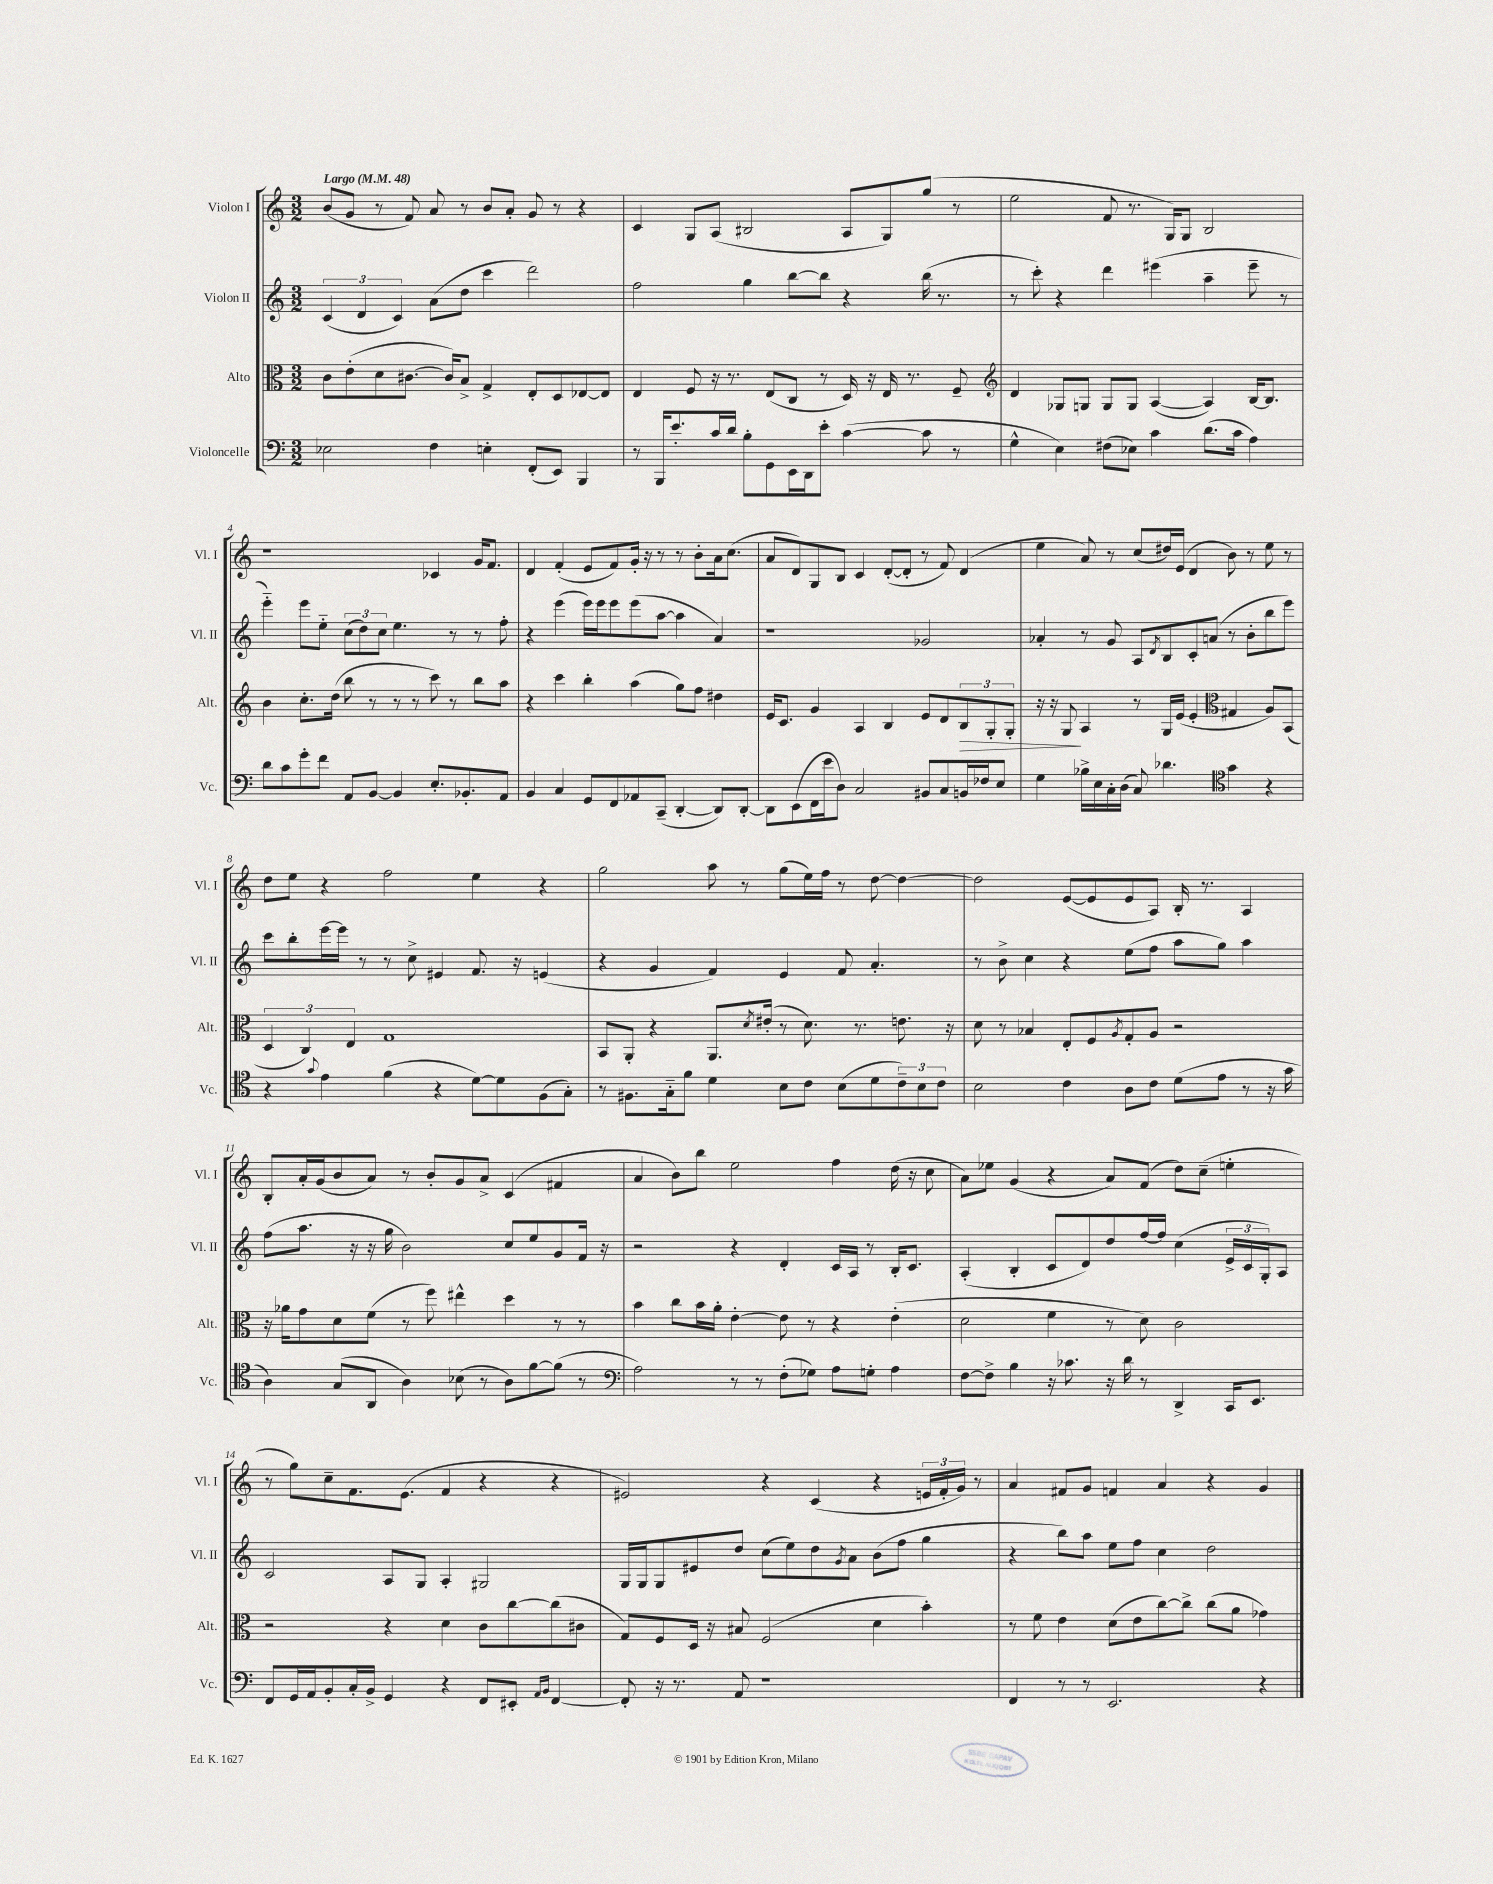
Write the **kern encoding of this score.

**kern	**kern	**dynam	**kern	**kern
*part4	*part3	*part3	*part2	*part1
*staff4	*staff3	*staff3	*staff2	*staff1
*I"Violoncelle	*I"Alto	*	*I"Violon II	*I"Violon I
*I'Vc.	*I'Alt.	*	*I'Vl. II	*I'Vl. I
*clefF4	*clefC3	*	*clefG2	*clefG2
*k[]	*k[]	*	*k[]	*k[]
*M3/2	*M3/2	*	*M3/2	*M3/2
*MM48	*MM48	*	*MM48	*MM48
=1	=1	=1	=1	=1
!	!	!	!	!LO:TX:a:B:t=Largo
2E-X\	8c\L	.	(6c/	(8b/L
.	(8e'\	.	.	8g/J
.	.	.	6d/	.
.	8d\	.	.	8r
.	.	.	6c/)	.
.	[8.c#X\J	.	.	8f/)
4F\	.	.	(8a\L	8a/
.	16c#/KL])	.	.	.
.	8B^/J	.	8dd\J	8r
4En'\	4G^/	.	4ccc\	8b/L
.	.	.	.	8a'/J
(8FF'/L	8E'/L	.	2ddd\)	8g/
8EE/J)	8D/	.	.	8r
4BBB/	[8E-X/	.	.	4r
.	8E-/J]	.	.	.
=2	=2	=2	=2	=2
8r	4E/	.	2ff\	4c/
16BBB/KL	.	.	.	.
8.e'/	.	.	.	.
.	8F/	.	.	8G/L
16c/L	16r	.	.	(8A/J
16d/JJ	8.r	.	.	.
8B'\L	.	.	4gg\	2B#X/
8GG\	(8E/L	.	.	.
16EE\L	8C/J	.	[8bb\L	.
16DD\J	.	.	.	.
8e'\J	8r	.	8bb\J]	.
([4c\	16D/)	.	4r	8A/L
.	16r	.	.	.
.	16E/	.	.	8G/)
.	8.r	.	.	.
8c\]	.	.	(16bb\	(8gg/J
.	.	.	8.r	.
8r	8F~/	.	.	8r
=3	=3	=3	=3	=3
*	*clefG2	*	*	*
4G^^\	4d/	.	8r	2ee\
.	.	.	8ccc'\)	.
4E\)	8G-X/L	.	4r	.
.	8Gn/J	.	.	.
(8F#X\L	8G/L	.	4ddd\	8f/
8E-X\J)	8G/J	.	.	8.r
4c\	([4A/	.	(4eee#X\	.
.	.	.	.	16G/KL)
.	.	.	.	8G/J
(8.d\L	4A/])	.	4aa~\	2B/
16c\Jk	.	.	.	.
4A\)	[16B/KL	.	8eee#~\	.
.	8.B/J]	.	.	.
.	.	.	8r	.
!!LO:LB:g=z
=4	=4	=4	=4	=4
8d\L	4b\	.	4eee\)	1r
8c\	.	.	.	.
8g'\	8.cc'\L	.	8eee\L	.
8f\J	.	.	8ee\J	.
.	(16dd\Jk	.	.	.
8AA/L	8bb\	.	(12cc\L	.
.	.	.	12dd\)	.
[8BB/J	8r	.	.	.
.	.	.	12cc\J	.
4BB/]	8r	.	4.ee\	.
.	8r	.	.	.
8.E'/L	8ccc\)	.	.	4c-X/
.	8r	.	8r	.
8.BB-X'/	.	.	.	.
.	8bb\L	.	8r	16g/KL
.	.	.	.	8.f/J
8AA/J	8aa\J	.	8ff'\	.
=5	=5	=5	=5	=5
4BB/	4r	.	4r	4d/
4C/	4ccc\	.	(4eee\	(4f'/
8GG/L	4bb'\	.	16eee\LL)	8e/L
.	.	.	16eee\J	.
8FF/	.	.	8eee\	8f/)
8AA-X/	(4aa\	.	(8eee\	16g'/Jk
.	.	.	.	16r
(8CC~/J	.	.	[8aa\J	8r
[4DD'/	8gg\L)	.	4aa\]	8r
.	8ff\J	.	.	8b'\L
8DD/L])	4dd#X\	.	4a/)	16a\k
.	.	.	.	(8.cc\J
[8DD'/J	.	.	.	.
=6	=6	=6	=6	=6
8DD\L]	16e/KL	.	1r	8a/L
.	8.c/J	.	.	.
(8EE\	.	.	.	8d/)
16FF\L	4g/	.	.	8G/
16e\J	.	.	.	.
8D\J)	.	.	.	8B/J
2C/	4A/	.	.	4c/
.	4B/	.	.	([8d'/L
.	.	.	.	8d'/J]
8BB#X/L	8e/L	.	2g-X/	8r
8C/	8d/	.	.	8f/)
!	!	!LO:HP:b	!	!
16BBn/L	12B/	>	.	(4d/
16F-X/J	.	.	.	.
.	12G'/	.	.	.
8E/J	.	.	.	.
.	12G'/J	.	.	.
=7	=7	=7	=7	=7
4G\	16r	.	4a-X'/	4ee\
.	16r	.	.	.
.	8G/	.	.	.
16B-X^\LL	4A/	]	8r	8a/)
16E\	.	.	.	.
16C'\	.	.	8g/	8r
(16D\JJ	.	.	.	.
8C/)	8r	.	8A/L	(8cc/L
.	.	.	8qd/	.
4.d-X\	16G/LL	.	8B/	16dd#X/L)
.	(16e/JJ	.	.	(16e/JJ
.	4e'/	.	8c'/	4d/
.	.	.	(8an/J	.
*clefC4	*clefC3	*	*	*
4g\	4G#X/	.	8r	8b\)
.	.	.	8b'\L	8r
4r	8A/L)	.	8bb\	8ee\
.	(8BB/J	.	8eee\J)	8r
!!LO:LB:g=z
=8	=8	=8	=8	=8
4r	6D/	.	8ccc\L	8dd\L
.	.	.	8bb'\	8ee\J
.	6C/)	.	.	.
8qqg/	.	.	.	.
4e\	.	.	[16eee\L	4r
.	.	.	16eee\JJ]	.
.	6E/	.	.	.
.	.	.	8r	.
(4f\	1G	.	8r	2ff\
.	.	.	8cc^\	.
4r	.	.	4e#X/	.
[8d\L)	.	.	8.f/	4ee\
8d\]	.	.	.	.
.	.	.	16r	.
(8F\	.	.	(4en/	4r
8G'\J)	.	.	.	.
=9	=9	=9	=9	=9
8r	8BB/L	.	4r	2gg\
8.F#X\L	8AA'/J	.	.	.
.	4r	.	4g/	.
16G\k	.	.	.	.
8f\J	.	.	.	.
4d\	8.AA/L	.	4f/)	8aa\
.	.	.	.	8r
.	8qd/	.	.	.
.	(16e#X'/Jk	.	.	.
8B\L	8r	.	4e/	(8gg\L
8c\J	8.d\)	.	.	16ee\L)
.	.	.	.	16ff\JJ
(8B\L	.	.	8f/	8r
.	8.r	.	.	.
8d\	.	.	4.a'/	[8dd\
12c~\)	8.en\	.	.	4dd\_
12B\	.	.	.	.
12c\J	.	.	.	.
.	16r	.	.	.
=10	=10	=10	=10	=10
2B\	8d\	.	8r	2dd\]
.	8r	.	8b^\	.
.	4B-X/	.	4cc\	.
4c\	8E'/L	.	4r	([8e/L
.	8F/	.	.	8e/]
.	8qA/	.	.	.
8A\L	8G'/	.	(8ee\L	8e/
8c\J	8A/J	.	8ff\J	8A/J)
(8d\L	2r	.	8aa\L	16B'/
.	.	.	.	8.r
8e\J	.	.	8gg\J)	.
8r	.	.	4aa\	4A/
16r	.	.	.	.
16g\	.	.	.	.
!!LO:LB:g=z
=11	=11	=11	=11	=11
4A\)	16r	.	(8ff\L	8B'/L
.	16a-X\KL	.	.	.
.	8g\	.	8.aa\J	16a'/L
.	.	.	.	(16g/J
(8G/L	8d\	.	.	8b/
.	.	.	16r	.
8AA/J	(8f\J	.	16r	8a/J)
.	.	.	16gg\	.
4A\)	8r	.	2b\)	8r
.	8ff\)	.	.	8b'/L
(8B-X\	4ee#X^^\	.	.	8g/
8r	.	.	.	8a^/J
8A\L)	4dd\	.	8cc/L	(4c/
[8f\	.	.	8ee/	.
(8f\J]	8r	.	8g/	4f#X/
8r	8r	.	16f/Jk	.
.	.	.	16r	.
=12	=12	=12	=12	=12
*clefF4	*	*	*	*
2A\)	4b\	.	2r	4a/
.	8cc\L	.	.	8b\L)
.	16b\L	.	.	8bb\J
.	16a'\JJ	.	.	.
8r	[4e'\	.	4r	2ee\
8r	.	.	.	.
(8F'\L	8e\]	.	4d'/	.
8G-X\J)	8r	.	.	.
8A\L	4r	.	16c/LL	4ff\
.	.	.	16A/JJ	.
8Gn'\J	.	.	8r	.
4A\	(4e'\	.	16B'/KL	(16dd\
.	.	.	8.c/J	16r
.	.	.	.	8cc\
=13	=13	=13	=13	=13
[8F\L	2d\	.	(4A'/	8a\L)
8F^\J]	.	.	.	8ee-X\J
4B\	.	.	4B'/	(4g/
16r	4f\	.	8c/L	4r
8.c-X\	.	.	.	.
.	.	.	8d/)	.
16r	8r	.	8dd/	8a/L)
16d\	.	.	.	.
8r	8d\)	.	[16ff/L	(8f/J
.	.	.	16ff/JJ]	.
4DD^/	2c\	.	(4cc\	8dd\L)
.	.	.	.	(8cc~\J
16CC/KL	.	.	24e^/LL	4een'\
.	.	.	24c/	.
8.EE/J	.	.	.	.
.	.	.	24G'/J)	.
.	.	.	8A/J	.
!!LO:LB:g=z
=14	=14	=14	=14	=14
8FF/L	2r	.	2c/	8r
16GG/L	.	.	.	8gg\L)
16AA/J	.	.	.	.
8BB'/	.	.	.	8cc~\
16C'/L	.	.	.	8.f\
16BB^/JJ	.	.	.	.
4GG/	4r	.	8A/L	.
.	.	.	.	(8.e\J
.	.	.	8G/J	.
4r	4d\	.	4A'/	4f/
8FF/L	8c\L	.	2G#X/	4r
8EE#X'/J	[8cc\	.	.	.
16qqAA/LL	.	.	.	.
16qqBB/JJ	.	.	.	.
[4FF/	(8cc\]	.	.	4r
.	8c#X\J	.	.	.
=15	=15	=15	=15	=15
8FF'/]	8G/L)	.	16G/LL	2e#X/)
.	.	.	16G/J	.
16r	8F/	.	8G/	.
8.r	.	.	.	.
.	16D/Jk	.	8e#X/	.
.	16r	.	.	.
8AA/	8B#X/	.	8dd/J	.
1r	(2F/	.	(8cc\L	4r
.	.	.	8ee\)	.
.	.	.	8dd\	(4c/
.	.	.	8qg/	.
.	.	.	8a\J	.
.	4d\	.	(8b\L	4r
.	.	.	8ff\J	.
.	4b'\)	.	4gg\	24en/LL
.	.	.	.	24f'/
.	.	.	.	24g/JJ)
.	.	.	.	8r
=16	=16	=16	=16	=16
4FF/	8r	.	4r	4a/
.	8f\	.	.	.
8r	4e\	.	8bb\L)	8f#X/L
8r	.	.	8aa\J	8g/J
2.EE/	(8d\L	.	8ee\L	4fn/
.	8e\	.	8ff\J	.
.	[8cc\)	.	4cc\	4a/
.	8cc^\J]	.	.	.
.	(8cc\L	.	2dd\	4r
.	8a\J	.	.	.
4r	4g-X\)	.	.	4g/
==	==	==	==	==
*-	*-	*-	*-	*-
